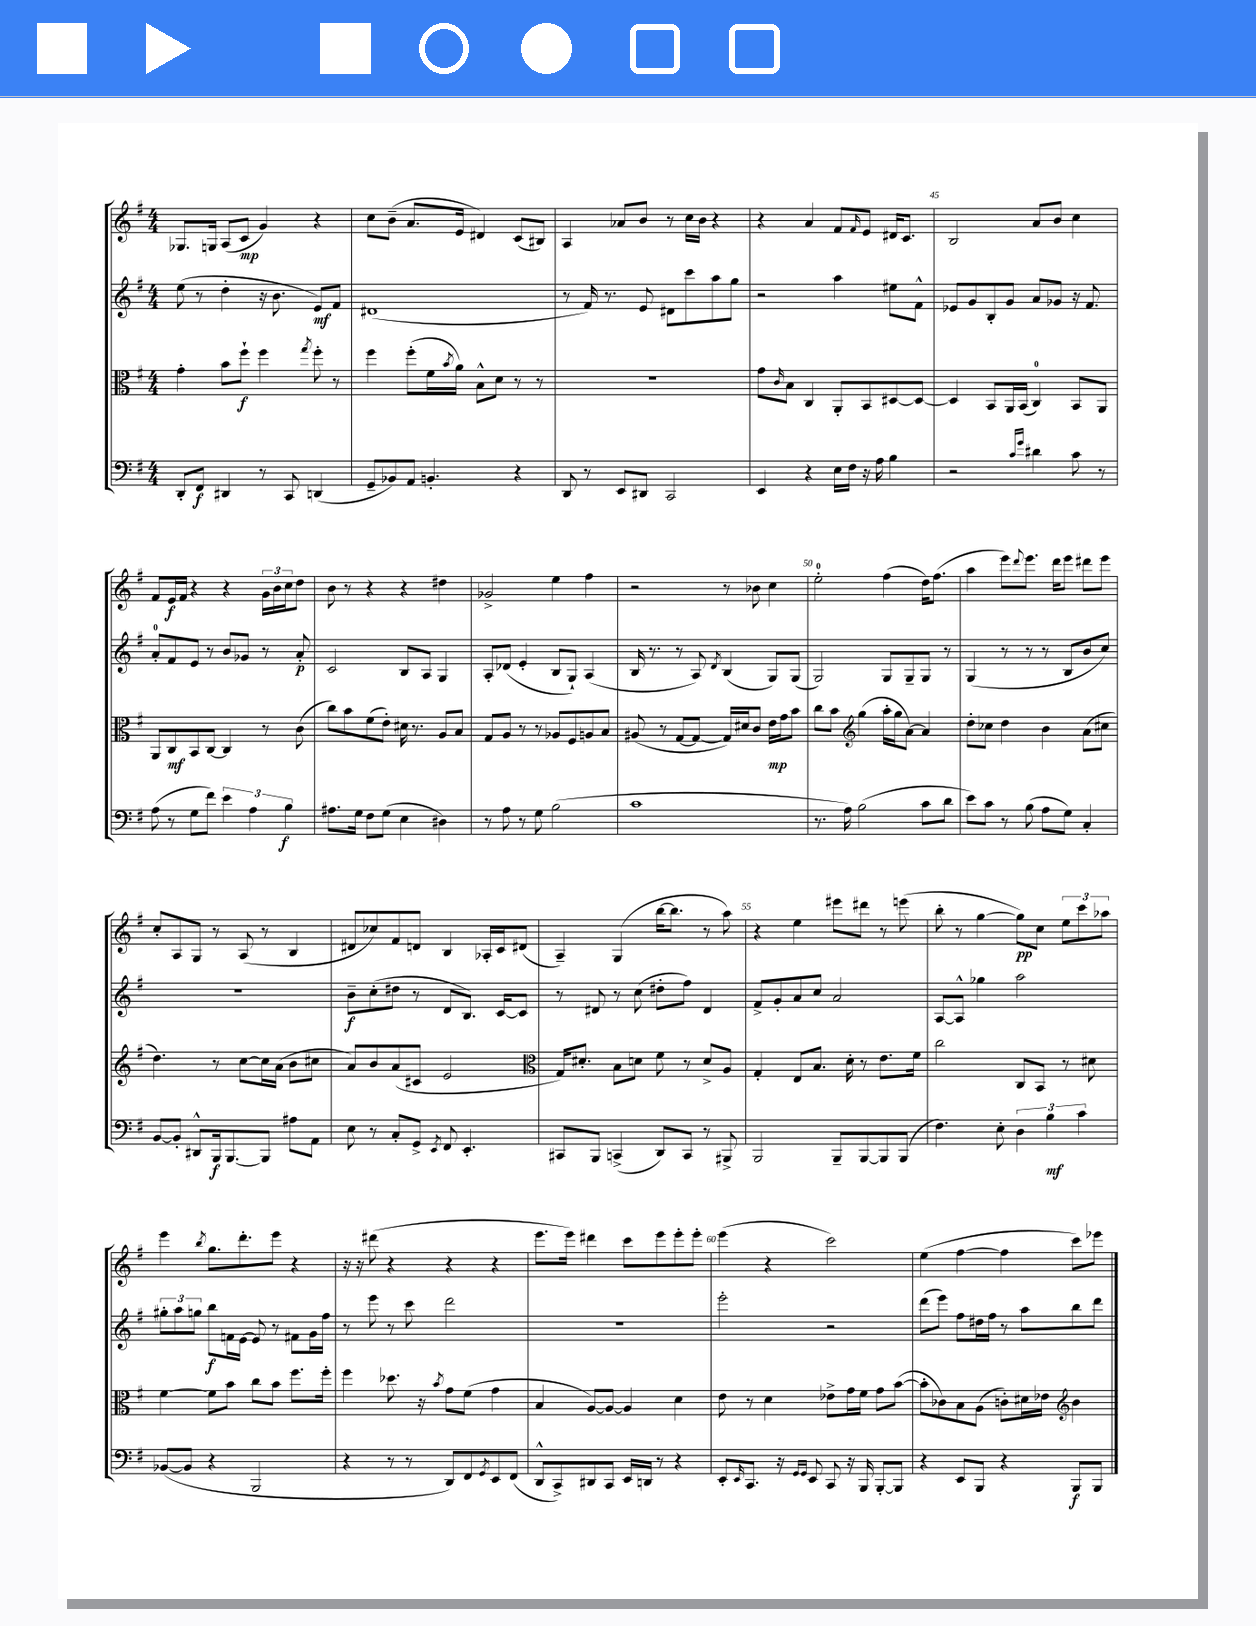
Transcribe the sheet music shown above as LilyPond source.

<<
\new StaffGroup <<
\new Staff = "s0" {
    \clef treble \key g \major \numericTimeSignature \time 4/4
    ges8. g16 a8( c'8\mp g'4) r4 |
    c''8 b'8--( a'8. e'16 dis'4) c'8( bis8) |
    a4 aes'8 b'8 r8 c''16 b'16 r4 |
    r4 a'4 fis'8 \grace { fis'16 } e'8 dis'16 c'8. |
    b2 a'8 b'8 c''4 |
    fis'8 e'16\f fis'16 r4 r4 \tuplet 3/2 { g'16 b'16 c''16 } d''8 |
    b'8 r8 r4 r4 dis''4 |
    ges'2-> e''4 fis''4 |
    r2 r8 bes'8 c''4 |
    e''2-0-. fis''4( d''16) fis''8.( |
    a''4 e'''8) \appoggiatura { d'''8 } e'''8. d'''16 e'''8 dis'''8 e'''8 |
    c''8-. a8 g8 r8 a8( r8 b4 |
    dis'8 ces''8) fis'8 d'8 b4 aes16-. c'16 dis'8( |
    a4--) g4( b''16~ b''8. r8 a''8) |
    r4 e''4 eis'''8 dis'''8 r8 e'''8( |
    b''8-. r8 g''4~ g''8\pp) c''8 \tuplet 3/2 { e''8 c'''8 aes''8 } |
    e'''4 \acciaccatura { b''8 } g''8. d'''8.-. e'''8 r4 |
    r16 r16 dis'''8( r4 r4 r4 |
    e'''8. e'''16) dis'''4 c'''8 e'''8 e'''8-. e'''8-. |
    e'''4( r4 c'''2) |
    e''4( fis''4~ fis''4 c'''8) ees'''8 \bar "|." |
}
\new Staff = "s1" {
    \clef treble \key g \major \numericTimeSignature \time 4/4
    e''8( r8 d''4-. r16 b'8. e'8\mf) fis'8 |
    dis'1( |
    r8 fis'16) r8. e'8 dis'8 c'''8 a''8 g''8 |
    r2 a''4 eis''8 fis'8-^ |
    ees'8 g'8 b8-. g'8 a'8 ges'8 r16 fis'8. |
    a'8-0-. fis'8 e'8 r8 b'8 ges'8 r8 a'8-.\p |
    c'2 b8 a8 g4 |
    a8-. des'8( e'4-. b8 g8-!) a4( |
    b16 r8. r8 a8) \acciaccatura { d'8 } b4( g8) g8( |
    g2) g8 g8-- g8 r8 |
    g4( r8 r8 r8 b8 b'8 c''8) |
    r1 |
    b'8--\f c''8-.( dis''8 r8 d'8 b8.) c'16~ c'8 |
    r8 dis'8 r8 c''8( dis''8-. fis''8) dis'4 |
    fis'8-> g'8-. a'8 c''8 a'2 |
    a8~ a8-^ ges''4 a''2 |
    \tuplet 3/2 { gis''8-. a''8 g''8 } b''8\f f'16 e'16~ e'8 r8 fis'8 g'16 fis''16 |
    r8 e'''8 r8 c'''8 d'''2 |
    R1 |
    e'''2-. r2 |
    d'''8( e'''8) fis''8 dis''16 fis''16 r8 a''8 b''8 d'''8 \bar "|." |
}
\new Staff = "s2" {
    \clef alto \key g \major \numericTimeSignature \time 4/4
    g'4-. b'8 fis''8-!\f fis''4 \acciaccatura { g''8 } fis''8-. r8 |
    fis''4 fis''8-.( fis'16 \acciaccatura { b'8 } a'16) b8-^ d'8 r8 r8 |
    r1 |
    g'8 \grace { c'16 } b8 c4 a,8-. b,8 dis8~ dis8~ |
    dis4 b,8 a,16 b,16( c4-0) b,8 a,8 |
    a,8 c8\mf b,8 c8~ c4 r8 c'8( |
    c''8) b'8 fis'8( e'8-.) dis'16 r8. a8 b8 |
    g8 a8 r8 r8 aes8 fis8 a8 b8 |
    ais8( r8 g8~ g8~ g16) dis'16 c'8 e'16\mp g'16 b'8 |
    c''8 b'8 \clef treble g''4( a''16-. g''16 a'8~) a'4 |
    d''8-. ces''8 d''4 b'4 a'8( cis''8 |
    d''4.) r8 c''8~ c''16 a'16( b'8 cis''8 |
    a'8) b'8 a'8( cis'8 e'2 |
    \clef alto g16) dis'8.-. b8 d'8 fis'8 r8 d'8-> a8 |
    g4-. e8 b8. d'16-. r8 e'8. fis'16 |
    c''2 c8 b,8 r8 dis'8 |
    fis'4~ fis'8 b'8 c''8 b'8 fis''8. fis''16-. |
    fis''4 des''8. r16 \acciaccatura { b'8 } g'8 fis'8( g'4 |
    b4 a8~) a8~ a4 d'4 |
    e'8 r8 d'4 ees'8-> g'16 fis'16 g'8 b'8~( |
    b'8-. ces'8) b8 a8( c'8-.) dis'16 ees'16 \clef treble b'4 \bar "|." |
}
\new Staff = "s3" {
    \clef bass \key g \major \numericTimeSignature \time 4/4
    d,8-. fis,8\f dis,4 r8 c,8 d,4( |
    g,8-- bes,8) a,8 b,4.-. r4 |
    d,8 r8 e,8 dis,8 c,2 |
    e,4 r4 e16 fis16 r16 a16 b4 |
    r2 \grace { c'16 g'16 } dis'4 c'8 r8 |
    a8( r8 g8 fis'8) \tuplet 3/2 { e'4 a4 b4\f } |
    ais8. g16 fis8 g8( e4 dis4) |
    r8 a8 r8 g8 b2( |
    c'1 |
    r8. a16) b2( c'8 d'8 |
    e'8) c'8 r8 b8( a8 g8) c4-. |
    b,8~ b,8-. dis,8-^ b,,16\f b,,8.~ b,,8 ais8 a,8 |
    e8 r8 c8-. g,8-> \acciaccatura { e,8 } fis,8 e,4.-. |
    cis,8 b,,8 c,4->( d,8) c,8 r8 bis,,8-> |
    b,,2 b,,8-- b,,8~ b,,8 b,,8( |
    fis4.) e8-. \tuplet 3/2 { d4 b4\mf c'4 } |
    bes,8~( bes,8 r4 b,,2 |
    r4 r8 r8 d,8) fis,8 \acciaccatura { g,8 } e,8 fis,8( |
    d,8-^ c,8->) dis,8 c,8 e,16 d,16 r8 r4 |
    e,8-. \grace { e,16 } c,8. r16 \grace { g,16 g,16 } e,8 c,8 r16 b,,16 b,,8~-. b,,8 |
    r4 e,8 b,,8 r4 b,,8\f b,,8 \bar "|." |
}
>>
>>
\layout { \context { \Score currentBarNumber = #41 \override BarNumber.break-visibility = ##(#f #t #t) barNumberVisibility = #(every-nth-bar-number-visible 5) } }
